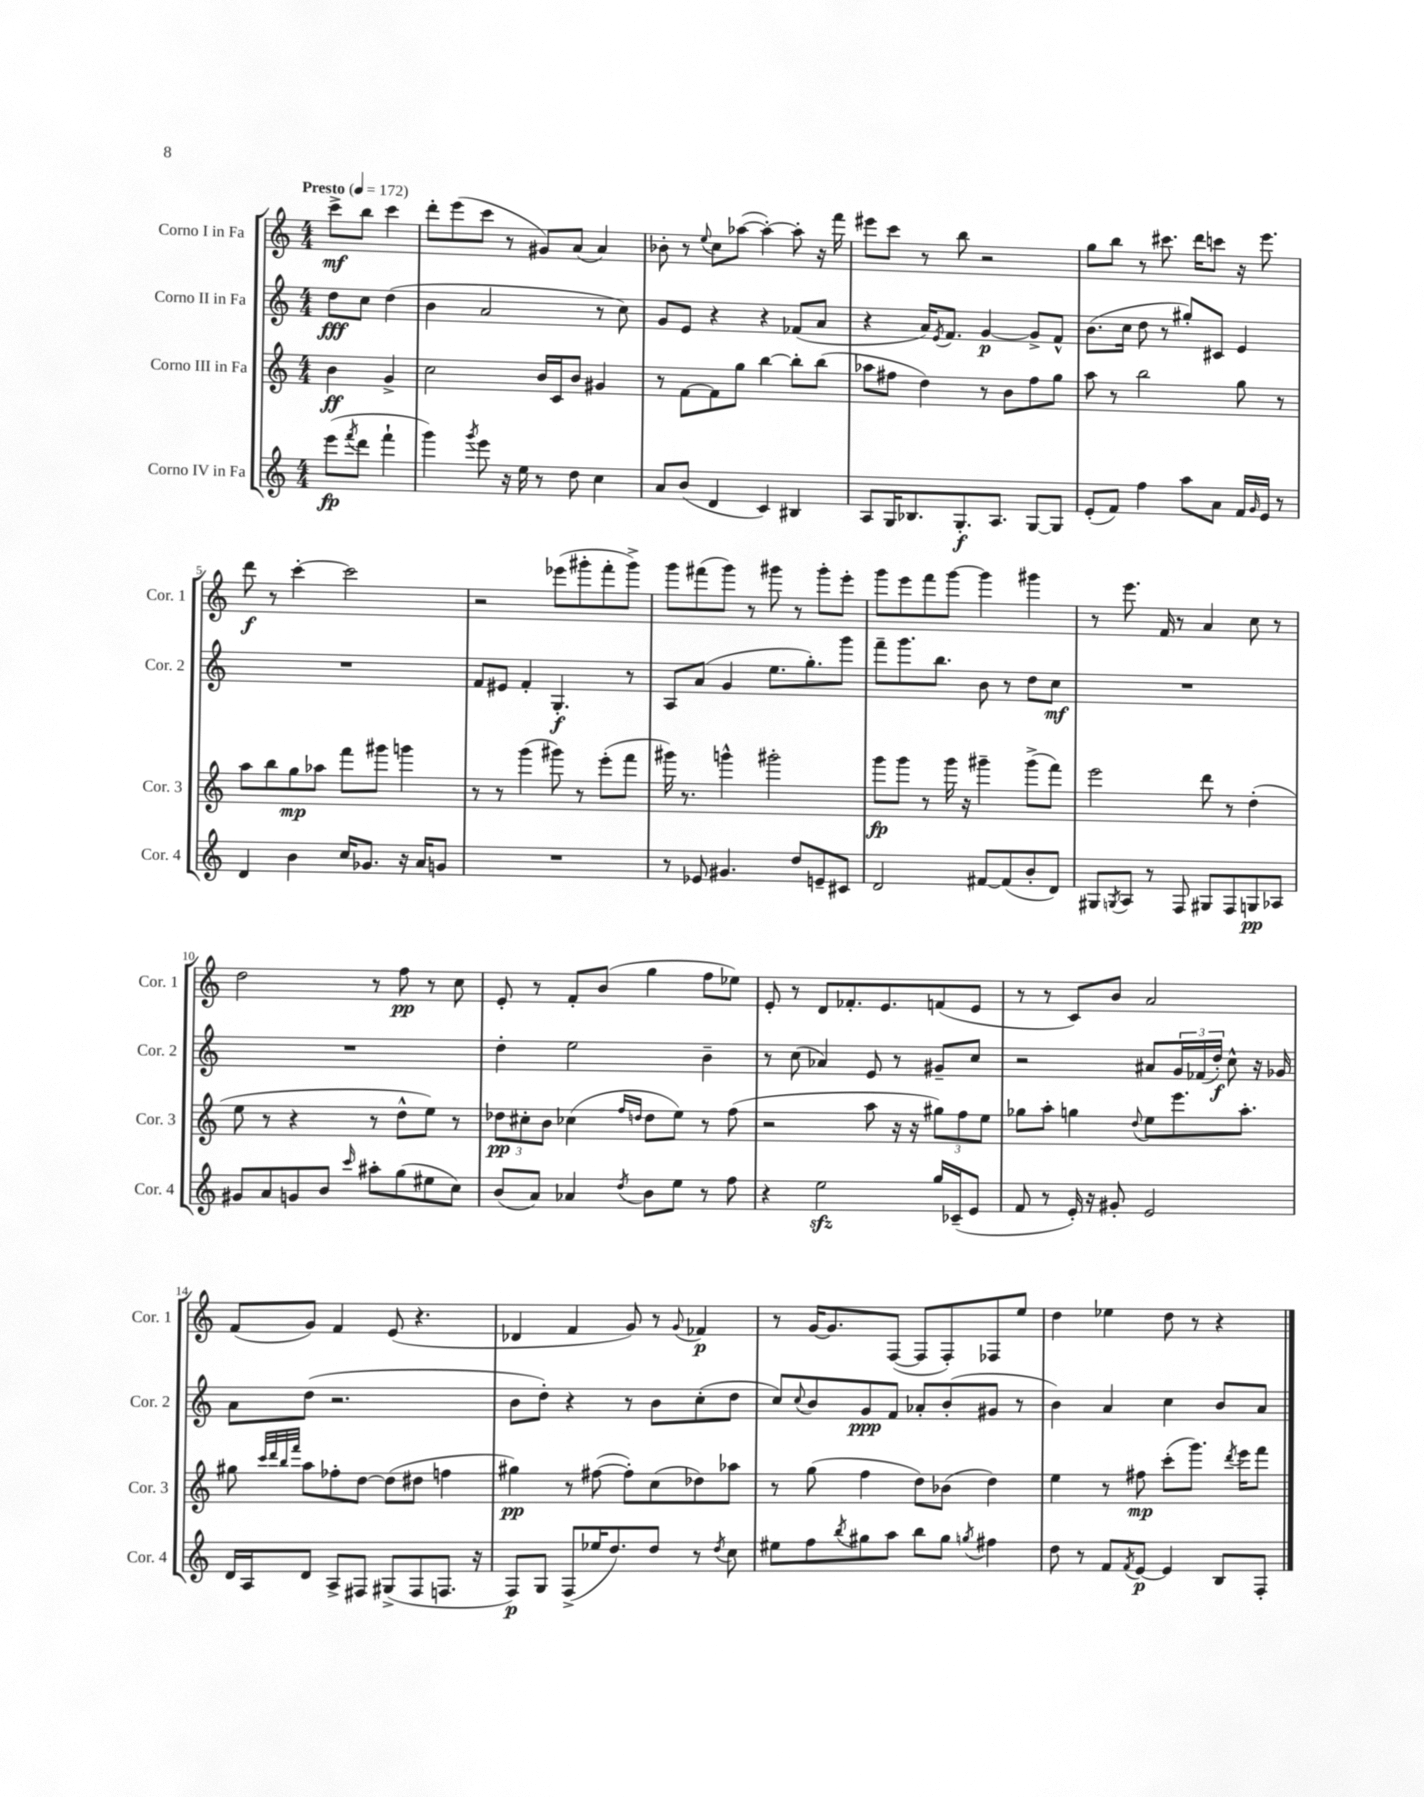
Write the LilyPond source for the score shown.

<<
\new StaffGroup <<
\new Staff = "s0" \with { instrumentName = "Corno I in Fa" shortInstrumentName = "Cor. 1" } {
    \clef treble \key c \major \numericTimeSignature \time 4/4 \partial 2 \tempo "Presto" 4 = 172
    c'''8->\mf b''8 c'''4 |
    d'''8-. e'''8( c'''8 r8 gis'8) a'8( a'4) |
    bes'8-. r8 \appoggiatura { e''8 } c''8 aes''8~( aes''4~-.) aes''8-. r16 f'''16 |
    eis'''8 c'''8 r8 b''8 r2 |
    g''8 b''8 r8 cis'''8. d'''16 c'''8 r16 e'''8. |
    d'''8\f r8 c'''4~-. c'''2 |
    r2 ees'''8( gis'''8-. f'''8-. gis'''8->) |
    g'''8 fis'''8( g'''8) r8 gis'''8 r8 gis'''8-. e'''8-. |
    g'''8 e'''8 f'''8 g'''8~ g'''4 gis'''4 |
    r8 e'''8. f'16 r8 a'4 c''8 r8 |
    d''2 r8 f''8\pp r8 c''8 |
    e'8-. r8 f'8-. b'8( g''4 f''8 ees''8) |
    e'8-. r8 d'8 fes'8.-. e'8. f'8( e'8 |
    r8 r8 c'8) b'8 a'2 |
    f'8( g'8) f'4 e'8( r4. |
    des'4 f'4 g'8) r8 \appoggiatura { g'8 } fes'4\p |
    r8 g'16~ g'8. f8~( f8 f8-.) fes8 e''8 |
    d''4 ees''4 d''8 r8 r4 \bar "|." |
}
\new Staff = "s1" \with { instrumentName = "Corno II in Fa" shortInstrumentName = "Cor. 2" } {
    \clef treble \key c \major \numericTimeSignature \time 4/4 \partial 2
    d''8\fff c''8 d''4( |
    b'4 a'2 r8 c''8) |
    g'8 e'8 r4 r4 fes'8( a'8 |
    r4 a'16) \acciaccatura { e'8 } f'8. g'4~\p g'8-> f'8-^ |
    b'8.( c''16 d''8 r8 gis''8-.) cis'8 e'4 |
    R1 |
    f'8 eis'8 f'4-. g4.-.\f r8 |
    a8 a'8( g'4 e''8. g''8.-.) g'''8 |
    f'''8-- g'''8. b''8. b'8 r8 d''8 c''8\mf |
    R1 |
    R1 |
    d''4-. e''2 b'4-- |
    r8 c''8( aes'4) e'8 r8 gis'8-- c''8 |
    r2 ais'8 \tuplet 3/2 { g'16 fes'16( d''16-.\f) } c''8-^ r16 ges'16 |
    a'8 d''8( r2. |
    b'8 d''8-.) r4 r8 b'8 c''8-.( d''8 |
    c''8) \appoggiatura { c''8 } b'8 g'8\ppp f'8 aes'8-. b'8-.( gis'8 r8 |
    b'4) a'4 c''4 b'8 a'8 \bar "|." |
}
\new Staff = "s2" \with { instrumentName = "Corno III in Fa" shortInstrumentName = "Cor. 3" } {
    \clef treble \key c \major \numericTimeSignature \time 4/4 \partial 2
    b'4\ff g'4-> |
    c''2 b'16 c'16 b'8 gis'4 |
    r8 f'8~ f'8 g''8 b''4~ b''8-. b''8( |
    aes''8 fis''8 d''4) r8 b'8 fis''8 g''8 |
    a''8 r8 b''2 g''8 r8 |
    a''8 b''8 g''8\mp aes''8 f'''8 gis'''8 g'''4 |
    r8 r8 g'''4( gis'''8) r8 e'''8-.( f'''8 |
    gis'''16) r8. g'''4-^ gis'''2-. |
    g'''8\fp g'''8 r8 g'''16 r16 gis'''4-- gis'''8->( f'''8) |
    e'''2 d'''8 r8 d''4-.( |
    e''8 r8 r4 r8 d''8-^ e''8) r8 |
    \tuplet 3/2 { des''8\pp cis''8-. b'8 } ces''4( \grace { f''16 d''16 } d''8 e''8) r8 f''8( |
    r2 a''8 r16 r16 \tuplet 3/2 { gis''8) f''8 e''8 } |
    ges''8 a''8-. g''4 \appoggiatura { d''8 } e''8 e'''8. a''8.-. |
    gis''8 \grace { c'''32 d'''32 b''32 f'''32 } a''8 fes''8-. d''8~ d''8( dis''8 f''4 |
    gis''4\pp) r8 fis''8~( fis''8-.) c''8( des''8) aes''8 |
    r8 g''8( f''4 d''8) bes'8( d''4) |
    e''4 r8 fis''8\mp c'''8-.( g'''8.) \acciaccatura { d'''8 } e'''16 f'''8 \bar "|." |
}
\new Staff = "s3" \with { instrumentName = "Corno IV in Fa" shortInstrumentName = "Cor. 4" } {
    \clef treble \key c \major \numericTimeSignature \time 4/4 \partial 2
    e'''8\fp( \acciaccatura { f'''8 } d'''8 f'''4-! |
    g'''4) \acciaccatura { g'''8 } e'''8 r16 e''16 r8 d''8 c''4 |
    a'8 b'8( d'4 c'4) bis4 |
    a8 g16 bes8. g8.-.\f a8. g8~ g8 |
    e'8-.( f'8) f''4 a''8 a'8 f'16 \grace { g'16 } e'16 r8 |
    d'4 b'4 c''16 ges'8. r16 a'16 g'8 |
    R1 |
    r8 ees'8 gis'4. d''8 e'8-- cis'8 |
    d'2 fis'8~ fis'8( b'8-. d'8) |
    gis8 \acciaccatura { g8 } a8 r8 f8 gis8 f8 g8\pp aes8 |
    gis'8 a'8 g'8 b'8 \grace { c'''16 } ais''8-. g''8( eis''8 c''8) |
    b'8( a'8) aes'4 \acciaccatura { d''8 } b'8 e''8 r8 f''8 |
    r4 e''2\sfz g''16 ces'16--( e'8 |
    f'8 r8 e'16-.) r16 gis'8-. e'2 |
    d'16 a16 d'8 a8-> fis8 gis8->( fis8 f8. r16 |
    f8\p) g8 f8->( ees''16 d''8.) d''8 r8 \acciaccatura { d''8 } c''8 |
    eis''8 f''8 \acciaccatura { b''8 } gis''8 a''8 b''8 gis''8 \acciaccatura { g''8 } fis''4 |
    d''8 r8 f'8 \acciaccatura { f'8 } e'8~\p e'4 b8 f8-. \bar "|." |
}
>>
>>
